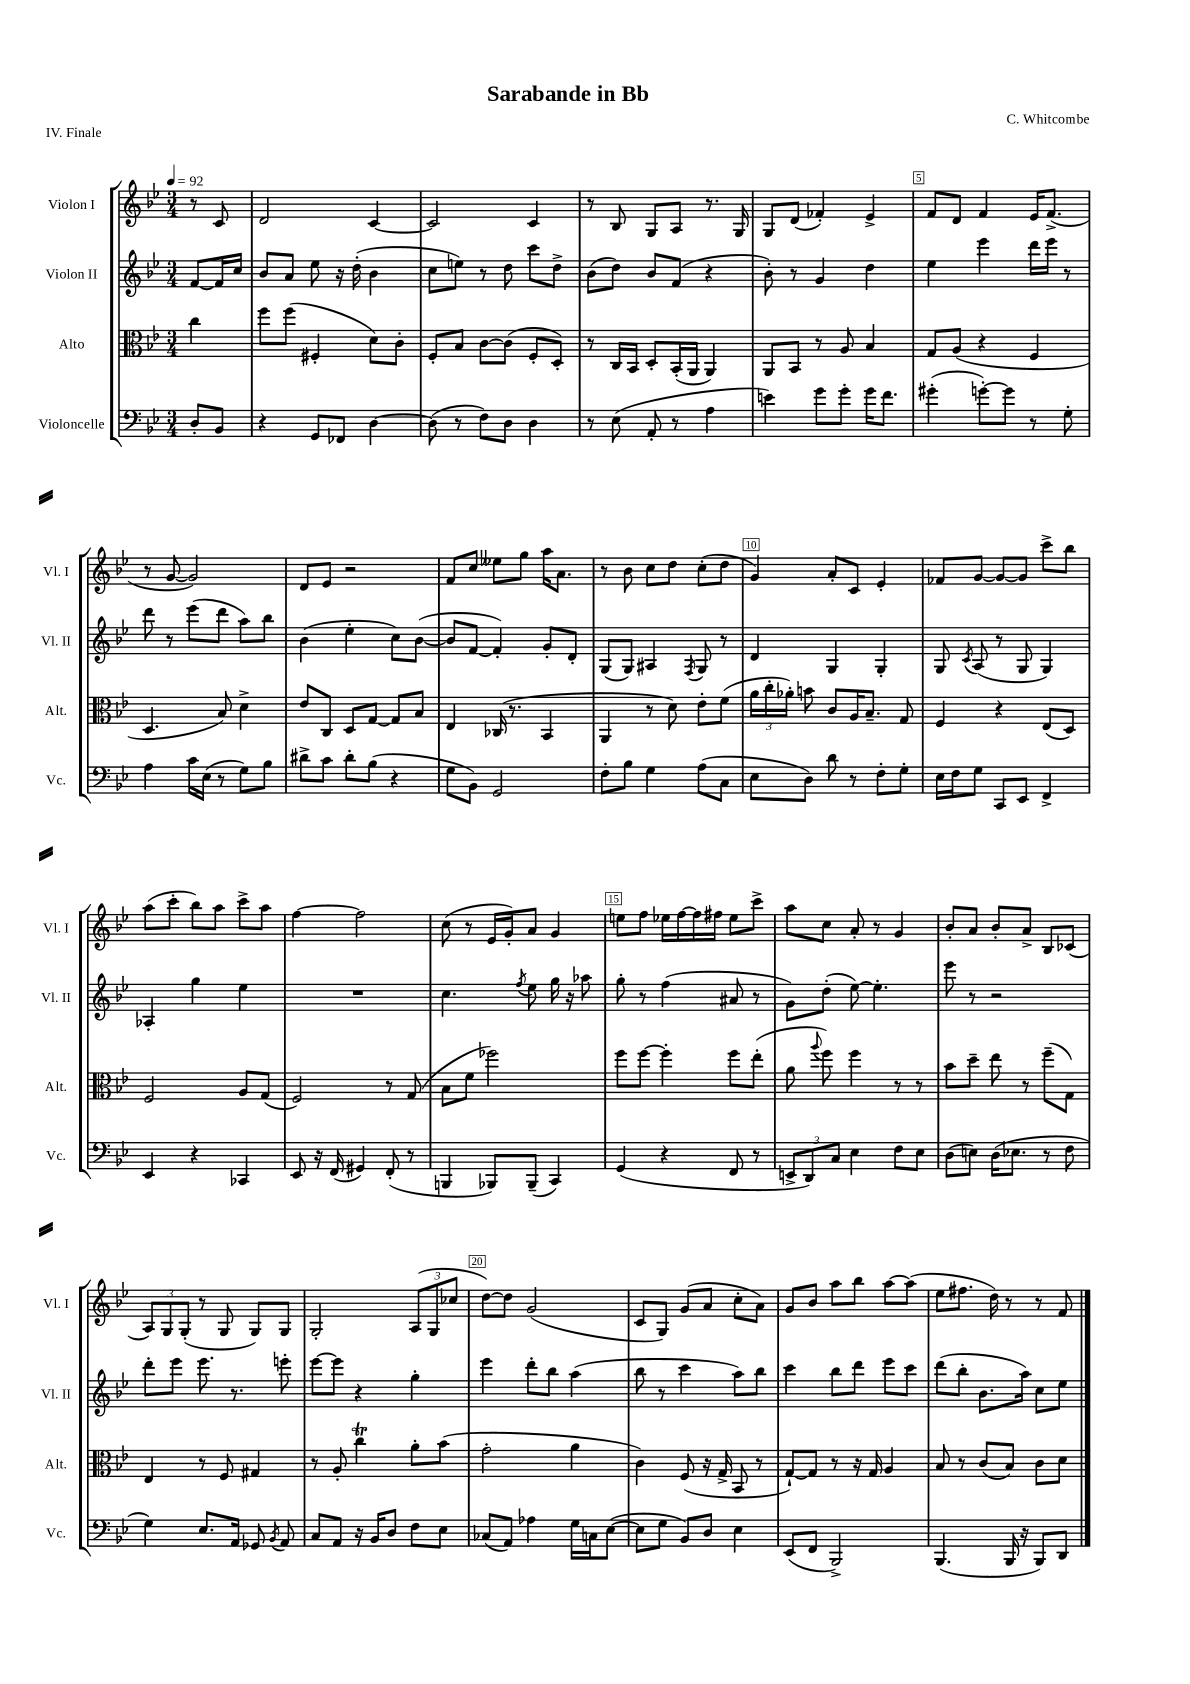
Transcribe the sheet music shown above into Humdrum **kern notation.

**kern	**kern	**kern	**kern
*part4	*part3	*part2	*part1
*staff4	*staff3	*staff2	*staff1
*I"Violoncelle	*I"Alto	*I"Violon II	*I"Violon I
*I'Vc.	*I'Alt.	*I'Vl. II	*I'Vl. I
*clefF4	*clefC3	*clefG2	*clefG2
*k[b-e-]	*k[b-e-]	*k[b-e-]	*k[b-e-]
*M3/4	*M3/4	*M3/4	*M3/4
*MM92	*MM92	*MM92	*MM92
=	=	=	=
8D'/L	4cc\	[8f/L	8r
8BB-/J	.	16f/L]	8c/
.	.	16cc/JJ	.
=1	=1	=1	=1
4r	8ff\L	8b-/L	2d/
.	(8ff\J	8a/J	.
8GG/L	4F#X'/	8ee-\	.
8FF-X/J	.	16r	.
.	.	(16dd'\	.
[4D\	8d\L)	4b-\	[4c/
.	8c'\J	.	.
=2	=2	=2	=2
(8D\]	8F'/L	8cc\L	2c/]
8r	8B-/J	8een\J)	.
8F\L)	[8c\L	8r	.
8D\J	(8c\J]	8dd\	.
4D\	8F'/L	8ccc\L	4c/
.	8D'/J)	8dd^\J	.
=3	=3	=3	=3
8r	8r	(8b-\L	8r
(8E-\	16C/LL	8dd\J)	8B-/
.	16BB-/JJ	.	.
8AA'/	8D'/L	8b-/L	8G/L
8r	(16BB-'/L	(8f/J	8A/J
.	16AA/JJ	.	.
4A\	4AA/)	4r	8.r
.	.	.	16G/
=4	=4	=4	=4
4en\)	8AA/L	8b-'\)	8G/L
.	8BB-/J	8r	(8d/J
8g\L	8r	4g/	4f-X'/)
8g'\J	8A/	.	.
16g\KL	4B-/	4dd\	4e-^/
8.f\J	.	.	.
=5	=5	=5	=5
(4g#X'\	8G/L	4ee-\	8f/L
.	(8A/J	.	8d/J
[8gn'\L)	4r	4eee-\	4f/
8g\J]	.	.	.
8r	4F/	16ddd\LL	16e-/KL
.	.	16eee-\JJ	(8.f^/J
8G'\	.	8r	.
!!LO:LB:g=z
=6	=6	=6	=6
4A\	4.D/	8ddd\	8r
.	.	8r	[8g/
16c\LL	.	(8eee-\L	2g/])
(16E-\JJ	.	.	.
8r	8B-/)	8ddd\J	.
8G\L)	4d^\	8aa\L)	.
8B-\J	.	8bb-\J	.
=7	=7	=7	=7
8d#X^\L	8e-/L	(4b-\	8d/L
8c\J	8C/J	.	8e-/J
8d#'\L	8D/L	4ee-'\	2r
(8B-\J	[8G/J	.	.
4r	8G/L]	8cc\L)	.
.	8B-/J	([8b-\J	.
=8	=8	=8	=8
8G\L	4E-/	8b-/L]	8f/L
8BB-\J)	.	[8f/J	8cc/J
2GG/	(16C-X/	4f'/])	8ee--X\L
.	8.r	.	.
.	.	.	8gg\J
.	4BB-/	8g'/L	16aa\KL
.	.	.	8.a\J
.	.	8d'/J	.
=9	=9	=9	=9
8F'\L	4AA/	(8G/L	8r
8B-\J	.	8G/J)	8b-\
4G\	8r	4A#X/	8cc\L
.	8d\)	.	8dd\J
.	.	8qF/	.
(8A\L	8e-'\L	8G/	(8cc'\L
8C\J	(8f\J	8r	8dd\J
=10	=10	=10	=10
8E-\L	24a\LL	4d/	4g/)
.	24cc'\	.	.
.	24a-X'\JJ)	.	.
8D\J)	8bn\	.	.
8d\	8c/L	4G/	8a'/L
8r	16A/K	.	8c/J
.	8.B-~/J	.	.
8F'\L	.	4G'/	4e-'/
8G'\J	8G/	.	.
=11	=11	=11	=11
16E-\LL	4F/	8G/	8f-X/L
16F\J	.	.	.
.	.	8qc/	.
8G\J	.	(8A/	[8g/J
8CC/L	4r	8r	8g/L_
8EE-/J	.	8G/	8g/J]
4FF^/	(8E-/L	4G/)	8ccc^\L
.	8D/J)	.	8bb-\J
!!LO:LB:g=z
=12	=12	=12	=12
4EE-/	2F/	4A-X'/	(8aa\L
.	.	.	8ccc'\J
4r	.	4gg\	8bb-\L)
.	.	.	8aa\J
4CC-X/	8A/L	4ee-\	8ccc^\L
.	(8G/J	.	8aa\J
=13	=13	=13	=13
8EE-/	2F/)	2.r	[4ff\
16r	.	.	.
(16FF/	.	.	.
4GG#X/)	.	.	2ff\]
(8FF'/	8r	.	.
8r	(8G/	.	.
=14	=14	=14	=14
4BBBn/	8B-\L	4.cc\	(8cc\
.	8f\J	.	8r
8BBB-X/L)	2ff-X\)	.	16e-/LL
.	.	.	16g'/J)
.	.	8qff/	.
(8BBB-~/J	.	8ee-\	8a/J
4CC/)	.	16gg\	4g/
.	.	16r	.
.	.	8aa-X\	.
=15	=15	=15	=15
(4GG/	8ff\L	8gg'\	8een\L
.	[8ff\J	8r	8ff\J
4r	4ff'\]	(4ff\	16ee-X\LL
.	.	.	[16ff\
.	.	.	16ff\]
.	.	.	16ff#X\JJ
8FF/	8ff\L	8a#X/	8ee-\L
8r	(8ee-'\J	8r	8ccc^\J
=16	=16	=16	=16
12EEn^/L	8a\	8g\L)	8aa\L
12DD/)	.	.	.
.	8qqaa/	.	.
.	8ff\)	(8dd'\J	8cc\J
12C/J	.	.	.
4E-\	4ff\	[8ee-\)	8a'/
.	.	4.ee-'\]	8r
8F\L	8r	.	4g/
8E-\J	8r	.	.
=17	=17	=17	=17
(8D\L	8b-\L	8eee-\	8b-'/L
8En\J)	8dd~\J	8r	8a/J
(16D\KL	8ee-\	2r	8b-'/L
8.E-X\J	.	.	.
.	8r	.	8a^/J
8r	(8ff~\L	.	8B-/L
8F\	8G\J)	.	(8c-X/J
!!LO:LB:g=z
=18	=18	=18	=18
4G\)	4E-/	8ddd'\L	12A/L)
.	.	.	12G/
.	.	8eee-\J	.
.	.	.	(12G'/J
8.E-/L	8r	8.eee-\	8r
.	8F/	.	8G/
16AA/Jk	.	8.r	.
8GG-X/	4G#X/	.	8G/L)
8qBB-/	.	.	.
8AA/	.	8eeen'\	8G/J
=19	=19	=19	=19
8C/L	8r	[8eee-\L	2G'/
8AA/J	8A'/	8eee-\J]	.
16r	4ccT\	4r	.
16BB-/KL	.	.	.
8D/J	.	.	.
8F\L	8a'\L	4gg'\	(12A/L
.	.	.	12G/
8E-\J	(8b-\J	.	.
.	.	.	12cc-X/J
=20	=20	=20	=20
(8C-X/L	2g'\	4eee-\	[8dd\L)
8AA/J)	.	.	8dd\J]
4A-X\	.	8ddd'\L	(2g/
.	.	8bb-\J	.
16G\LL	4a\	(4aa\	.
16Cn\J	.	.	.
([8E-\J	.	.	.
=21	=21	=21	=21
8E-\L]	4c\)	8bb-\	8c/L
8G\J	.	8r	8G/J)
8BB-/L)	(8F/	4ccc\	(8g/L
8D/J	16r	.	8a/J
.	16G^/	.	.
4E-\	8BB-/	8aa\L)	8cc'\L
.	8r	8bb-\J	8a\J)
=22	=22	=22	=22
(8EE-/L	[8G`/L)	4ccc\	8g/L
8FF/J	8G/J]	.	8b-/J
2BBB-^/)	8r	8bb-\L	8aa\L
.	16r	8ddd\J	8bb-\J
.	16G/	.	.
.	4A/	8eee-\L	[8aa\L
.	.	8ccc\J	(8aa\J]
=23	=23	=23	=23
(4.BBB-/	8B-/	(8ddd\L	8ee-\L
.	8r	8bb-'\J	8.ff#X\J
.	(8c/L	8.b-\L	.
.	.	.	16dd\)
16BBB-/	8B-/J)	.	8r
16r	.	16aa\Jk)	.
8BBB-/L)	8c\L	8cc\L	8r
8DD/J	8d\J	8ee-\J	8f/
==	==	==	==
*-	*-	*-	*-
